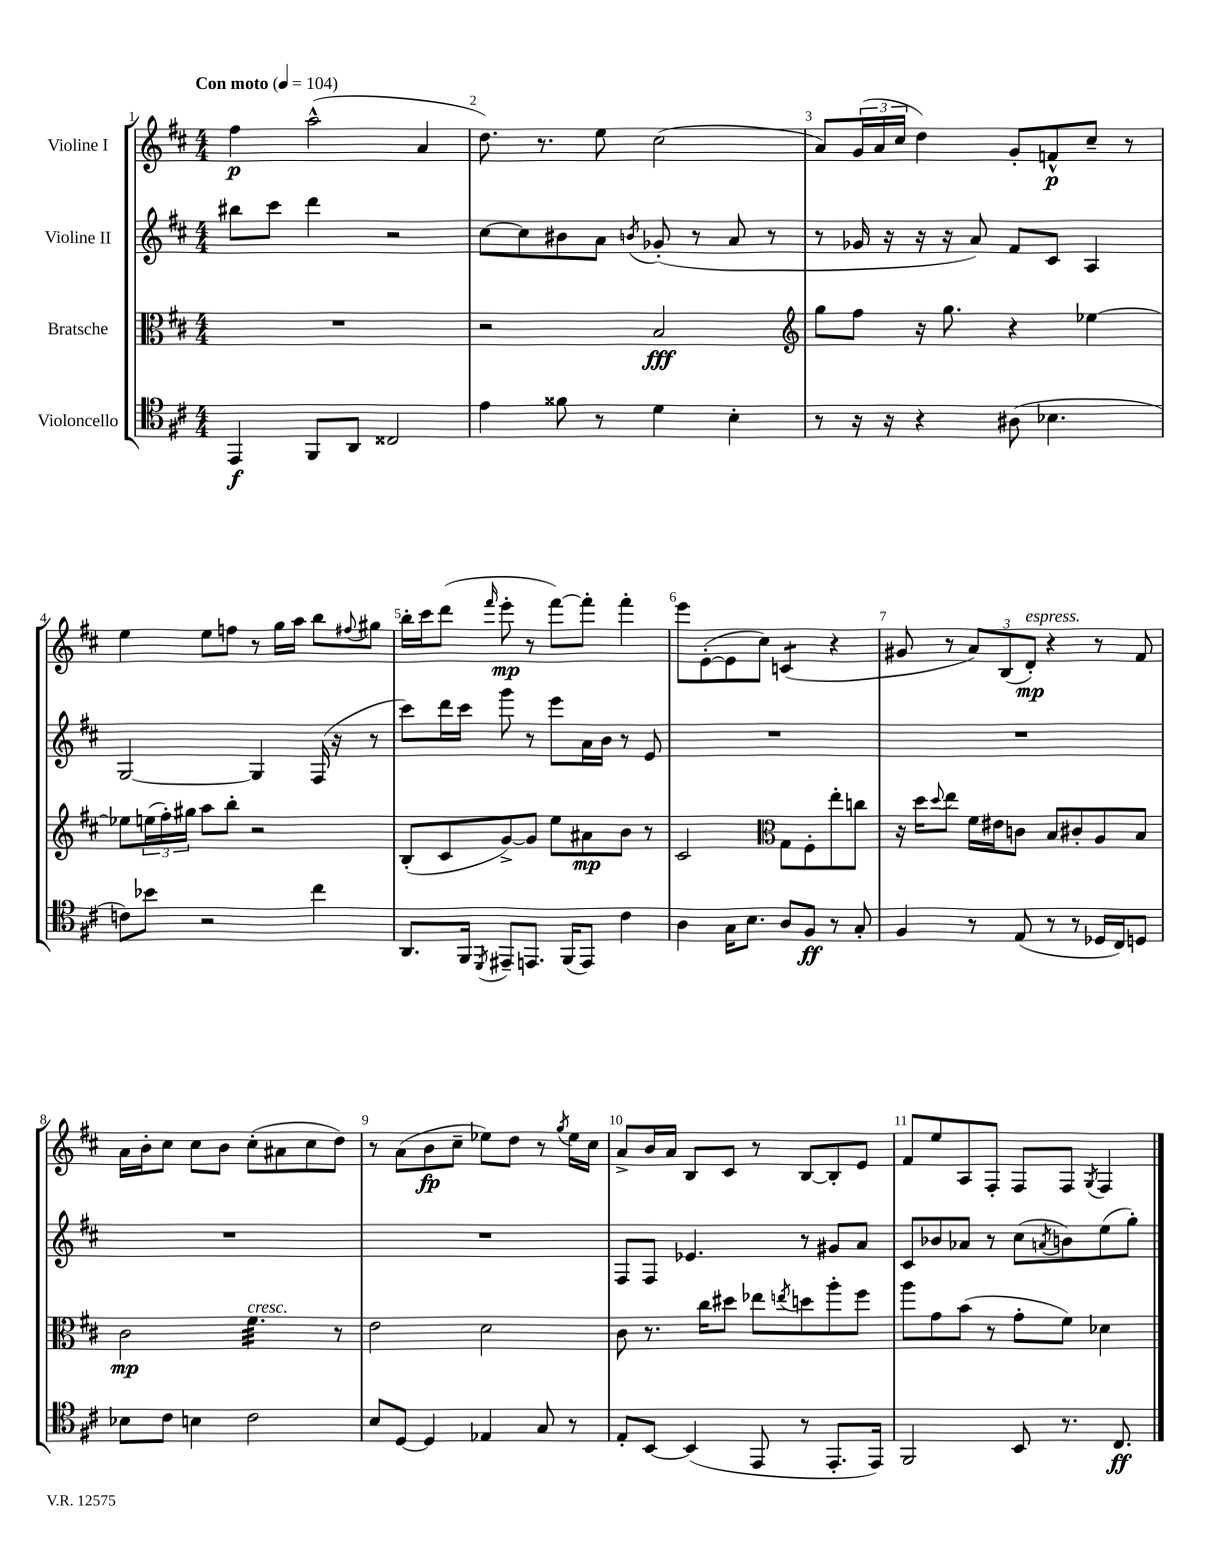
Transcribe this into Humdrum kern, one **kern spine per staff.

**kern	**kern	**kern	**kern
*staff4	*staff3	*staff2	*staff1
*clefC4	*clefC3	*clefG2	*clefG2
*k[f#c#]	*k[f#c#]	*k[f#c#]	*k[f#c#]
*M4/4	*M4/4	*M4/4	*M4/4
*MM104	*MM104	*MM104	*MM104
4EE	1r	8bb#	4ff#
.	.	8ccc#	.
8FF#	.	4ddd	(2aa^^
8AA	.	.	.
2C##	.	2r	.
.	.	.	4a
=	=	=	=
4e	2r	[8cc#	8.dd)
.	.	8cc#]	.
.	.	.	8.r
8f##	.	8b#	.
8r	.	8a	8ee
.	.	8qb	.
4d	2B	(8g-'	(2cc#
.	.	8r	.
4B'	.	8a	.
.	.	8r	.
=	=	=	=
*	*clefG2	*	*
8r	8gg	8r	8a)
16r	8ff#	16g-	(24g
.	.	.	24a
16r	.	16r	.
.	.	.	24cc#
4r	16r	16r	4dd)
.	8.gg	16r	.
.	.	8a)	.
(8A#	4r	8f#	8g'
4.B-	.	8c#	8f^^
.	[4ee-	4A	8cc#~
.	.	.	8r
=	=	=	=
8c)	8ee-]	[2G	4ee
8b-	(24ee	.	.
.	24ff#')	.	.
.	24gg#	.	.
2r	8aa	.	8ee
.	8bb'	.	8ff
.	2r	4G]	8r
.	.	.	16gg
.	.	.	16aa
4cc#	.	(16F#	8bb
.	.	16r	.
.	.	.	8qqff#
.	.	8r	8gg#
=	=	=	=
8.AA	(8B'	8ccc#)	16bb'
.	.	.	16ccc#
.	8c#	16ddd	(8ddd
16FF#	.	16ccc#	.
8qDD	.	.	16qqfff#
8EE#~	[8g^)	8ggg	8eee'
8.EE	8g]	8r	8r
.	8ee	8eee	[8fff#)
(16FF#	.	.	.
8EE)	8a#	16a	8fff#']
.	.	16b	.
4c#	8b	8r	4fff#'
.	8r	8e	.
=	=	=	=
4A	2c#	1r	8eee
.	.	.	([8e'
16G	.	.	8e]
8.B	.	.	.
.	.	.	8cc#)
*	*clefC3	*	*
8A	8G	.	(4c
8F#	8F#'	.	.
8r	8ee'	.	4r
8G'	8cc	.	.
=	=	=	=
4F#	16r	1r	8g#
.	16dd	.	.
.	8qqdd	.	.
.	8ee	.	8r
8r	16f#	.	12a)
.	16e#	.	.
.	.	.	(12B
(8E	8c	.	.
.	.	.	12d')
8r	8B	.	4r
8r	8c#'	.	.
16D-	8A	.	8r
16C#)	.	.	.
8D	8B	.	8f#
=	=	=	=
8B-	2c#	1r	16a
.	.	.	16b'
8c#	.	.	8cc#
4B	.	.	8cc#
.	.	.	8b
2c#	4.f#	.	(8cc#'
.	.	.	8a#
.	.	.	8cc#
.	8r	.	8dd)
=	=	=	=
8B	2e	1r	8r
[8D	.	.	(8a
4D]	.	.	8b
.	.	.	8cc#~
4E-	2d	.	8ee-)
.	.	.	8dd
8G	.	.	8r
.	.	.	8qgg
8r	.	.	16ee-
.	.	.	16cc#
=	=	=	=
8E'	8c#	8F#	8a^
[8BB	8.r	8F#	16b
.	.	.	16a
(4BB]	.	4.e-	8B
.	16cc#	.	.
.	8dd#	.	8c#
8EE	8ee-	.	8r
.	8qee	.	.
8r	8dd	8r	[8B
8.EE'	8aa'	8g#	8B']
.	8ff#	8a	8e
16EE)	.	.	.
=	=	=	=
2FF#	8aa	8c#	8f#
.	8g	8b-	8ee
.	(8b	8a-	8A
.	8r	8r	8F#'
8BB	8g'	(8cc#	8F#
.	.	8qa	.
8.r	8f#)	8b)	8F#
.	.	.	8qG
.	4d-	(8ee	4F#
8.C#	.	.	.
.	.	8gg')	.
==	==	==	==
*-	*-	*-	*-
